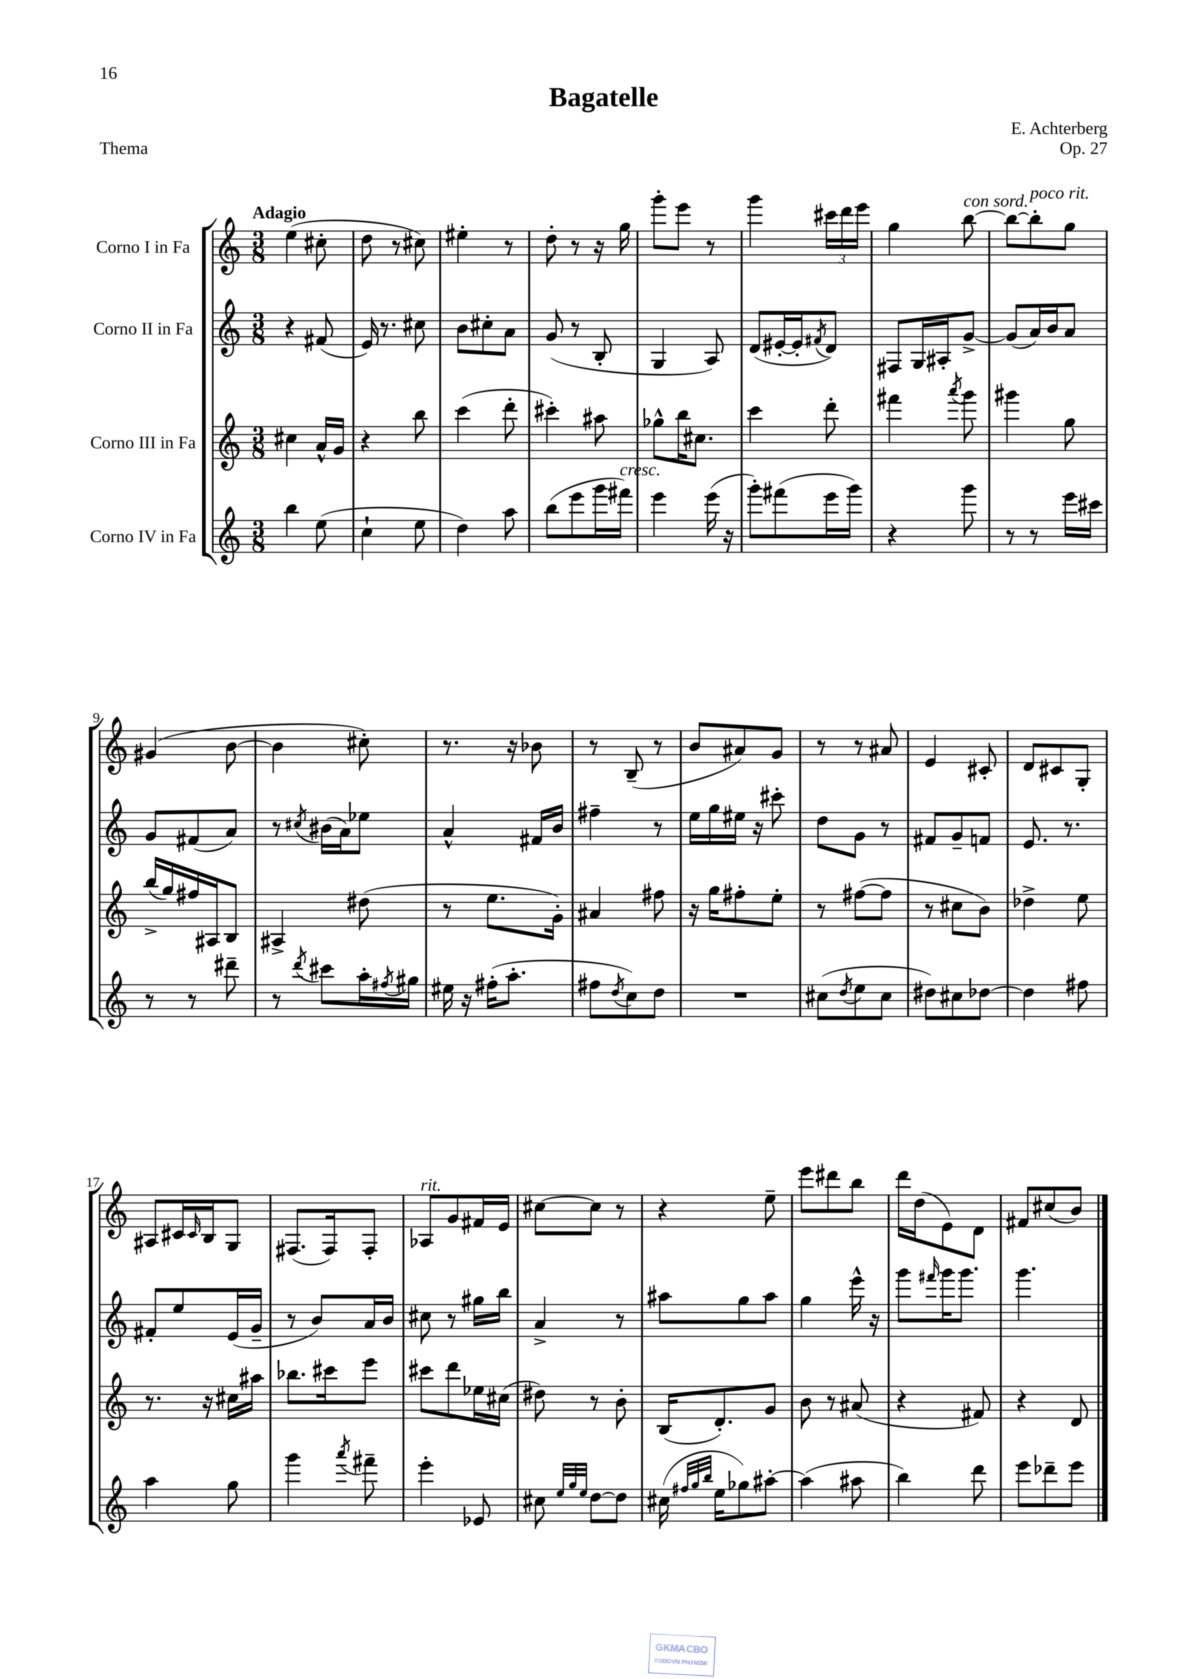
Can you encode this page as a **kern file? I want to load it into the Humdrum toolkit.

**kern	**kern	**kern	**kern
*part4	*part3	*part2	*part1
*staff4	*staff3	*staff2	*staff1
*I"Corno IV in Fa	*I"Corno III in Fa	*I"Corno II in Fa	*I"Corno I in Fa
*clefG2	*clefG2	*clefG2	*clefG2
*k[]	*k[]	*k[]	*k[]
*M3/8	*M3/8	*M3/8	*M3/8
=1	=1	=1	=1
!	!	!	!LO:TX:a:B:t=Adagio
4bb\	4cc#X\	4r	(4ee\
(8ee\	16a^^/LL	(8f#X/	8cc#X'\
.	16g/JJ	.	.
=2	=2	=2	=2
4cc`\	4r	16e/)	8dd\
.	.	8.r	.
.	.	.	8r
8ee\	8bb\	8cc#X\	8cc#X\)
=3	=3	=3	=3
4dd\)	(4ccc\	8b\L	4ee#X'\
.	.	8cc#X'\	.
8aa\	8ddd'\	8a\J	8r
=4	=4	=4	=4
(8bb\L	4ccc#X'\)	(8g/	8dd'\
8eee\	.	8r	8r
16ggg\L	8aa#X\	8B'/	16r
!LO:TX:a:i:t=cresc.	!	!	!
16fff#X\JJ)	.	.	16gg\
=5	=5	=5	=5
4eee\	8gg-X^^\L	4G/	8ggg'\L
.	16bb\K	.	8eee\J
.	8.cc#X\J	.	.
(16eee\	.	8A/)	8r
16r	.	.	.
=6	=6	=6	=6
8ggg'\L)	4ccc\	(8d/L	4ggg\
(8fff#X\	.	[16e#X'/L	.
.	.	16e#'/J]	.
.	.	8qf#X/	.
16eee\L	8ddd'\	8d/J)	24ccc#X\LL
.	.	.	24ddd\
16ggg\JJ)	.	.	.
.	.	.	24eee\JJ
=7	=7	=7	=7
4r	4fff#X\	8F#X/L	4gg\
.	.	16G/L	.
.	.	16A#X'/J	.
.	8qaaa/	.	.
!	!	!	!LO:TX:a:i:t=con sord.
8ggg\	8ggg\	[8g^/J	[8bb\
=8	=8	=8	=8
8r	4ggg#X\	(8g/L]	8bb\L_
!	!	!	!LO:TX:a:i:t=poco rit.
8r	.	16a/L)	8bb'\]
.	.	16b/J	.
16eee\LL	8gg\	8a/J	8gg\J
16ccc#X\JJ	.	.	.
!!LO:LB:g=z
=9	=9	=9	=9
8r	(16bb^/LL	8g/L	(4g#X/
.	16gg/)	.	.
8r	16ff#X/	(8f#X/	.
.	16A#X/J	.	.
8ddd#X~\	8B/J	8a/J)	[8b\
=10	=10	=10	=10
8r	4A#X^/	8r	4b\]
8qddd/	.	8qcc#X/	.
8ccc#X\L	.	(16b#X\LL	.
.	.	16a\J)	.
16aa'\L	(8dd#X\	8ee-X\J	8cc#X'\)
8qff#X/	.	.	.
16gg#X\JJ	.	.	.
=11	=11	=11	=11
16ee#X\	8r	4a^^/	8.r
16r	.	.	.
(16ff#X'\KL	8.ee\L	.	.
8.aa'\J	.	.	16r
.	.	16f#X/LL	8b-X\
.	16g'\Jk)	16b/JJ	.
=12	=12	=12	=12
8ff#X\L	4a#X/	4ff#X~\	8r
8qdd/	.	.	.
8cc\)	.	.	(8B~/
8dd\J	8ff#X\	8r	8r
=13	=13	=13	=13
4.r	16r	16ee\LL	8b/L
.	16gg\KL	16gg\	.
.	8ff#X'\	16ee#X\JJ	8a#X/)
.	.	16r	.
.	8ee'\J	8ccc#X'\	8g/J
=14	=14	=14	=14
(8cc#X\L	8r	8dd\L	8r
8qdd/	.	.	.
8ee\	([8ff#X\L	8g\J	8r
8cc#\J	8ff#\J]	8r	8a#X/
=15	=15	=15	=15
8dd#X\L)	8r	8f#X/L	4e/
8cc#X\	8cc#X\L	8g~/	.
[8dd-X\J	8b\J)	8fn/J	8c#X'/
=16	=16	=16	=16
4dd-\]	4dd-X^\	8.e/	8d/L
.	.	.	8c#X/
.	.	8.r	.
8ff#X\	8ee\	.	8G'/J
!!LO:LB:g=z
=17	=17	=17	=17
4aa\	8.r	8f#X'/L	8A#X/L
.	.	8ee/	16c#X/L
.	.	.	16qqc#/
.	16r	.	16B/J
8gg\	16cc#X\LL	(16e/L	8G/J
.	16aa#X\JJ	16g~/JJ	.
=18	=18	=18	=18
4ggg\	8.bb-X\L	8r	(8.F#X/L
.	.	8b/L)	.
.	16ccc#X\k	.	16F#/k)
8qaaa/	.	.	.
8fff#X~\	8eee\J	16a/L	8F#'/J
.	.	16b/JJ	.
=19	=19	=19	=19
!	!	!	!LO:TX:a:i:t=rit.
4eee'\	8ccc#X\L	8cc#X\	8A-X/L
.	8ddd\	8r	8g/
8e-X/	16ee-X\L	16gg#X\LL	16f#X/L
.	(16cc#X\JJ	16bb\JJ	16e/JJ
=20	=20	=20	=20
8cc#X\	8dd#X\)	4a^/	[8cc#X\L
32qqee/LLL	.	.	.
32qqgg/	.	.	.
32qqee/JJJ	.	.	.
[8dd\L	8r	.	8cc#\J]
8dd\J]	8b'\	8r	8r
=21	=21	=21	=21
(16cc#X\	(16B/KL	8aa#X\L	4r
32qqff#X/LLL	.	.	.
32qqgg/	.	.	.
32qqbb/JJJ	.	.	.
16ee\KL	8.d'/)	.	.
8gg-X\)	.	8gg\	.
[8aa#X'\J	8g/J	8aa#\J	8ee~\
=22	=22	=22	=22
(4aa#\]	8b\	4gg\	8eee\L
.	8r	.	8ddd#X\
8aa#X\	(8a#X/	16eee^^\	8bb\J
.	.	16r	.
=23	=23	=23	=23
4bb\)	4r	8ggg\L	16ddd\LL
.	.	.	(16dd\J
.	.	16qqfff#X/	.
.	.	16ggg\K	8e\)
.	.	8.ggg\J	.
8ddd\	8f#X/)	.	8d\J
=24	=24	=24	=24
8eee\L	4r	4.ggg\	8f#X/L
8ddd-X~\	.	.	(8cc#X/
8eee\J	8d/	.	8b/J)
==	==	==	==
*-	*-	*-	*-
